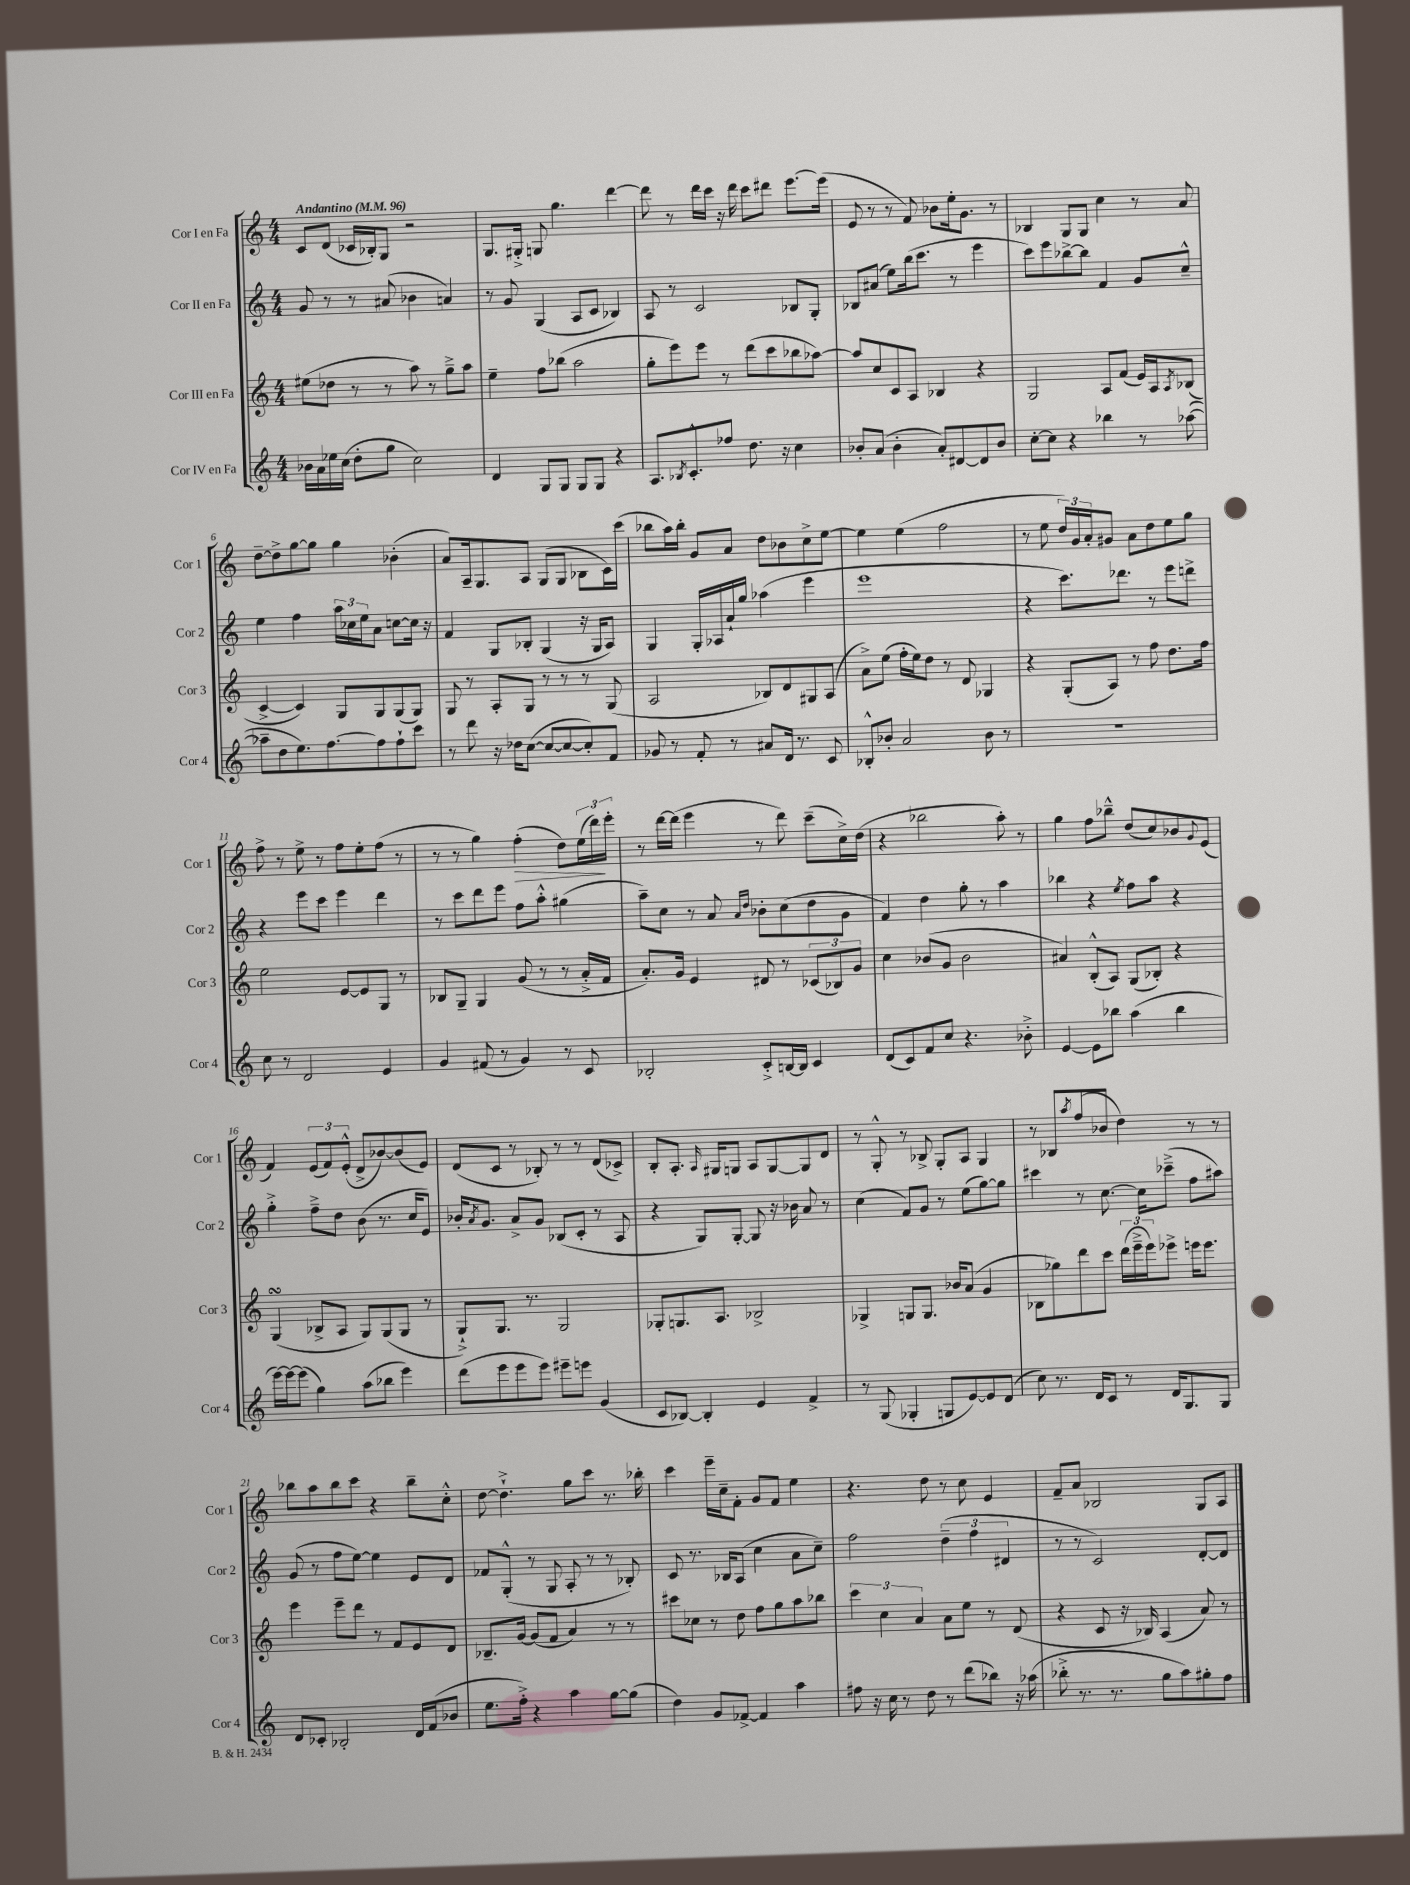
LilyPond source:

<<
\new StaffGroup <<
\new Staff = "s0" \with { instrumentName = "Cor I en Fa" shortInstrumentName = "Cor 1" } {
    \clef treble \key c \major \numericTimeSignature \time 4/4 \tempo "Andantino" 4 = 96
    c'8 d'8( ces'16 bes16-.) g8 r2 |
    g8. gis16-.-> g8 g''4. d'''4~ |
    d'''8 r8 d'''16 c'''16 r16 d'''16 c'''8 dis'''8 e'''8.~ e'''16( |
    e'8 r8 r8 f'8) bes'8 e''16-. g'8. r8 |
    bes4 g8 g8 c''4 r8 a'8 |
    d''8~-- d''8-> g''8~ g''8 g''4 bes'4-.( |
    a'8) a16-- g8. a8 g8( g8 bes8 c'16) c'''16( |
    bes''8 a''16) bes''16-. g'8 a'8 d''8 bes'8 c''8-> e''8~ |
    e''4 e''4( f''2 |
    r8 e''8 \tuplet 3/2 { d''16) g'16 a'16-. } gis'8 a'8 d''8 e''8 g''8 |
    f''8-> r8 e''8-> r8 f''8 e''8-. f''8( r8 |
    r8 r8 g''4) f''4-.\>( d''8) \tuplet 3/2 { e''16( d'''16\!) e'''16-. } |
    r8 d'''16~ d'''16( e'''4 r8 d'''8) c'''8--( c''16->) d''16( |
    r4 bes''2 a''8-.) r8 |
    g''4 f''8 bes''8---^ d''8( c''8) bes'8 \appoggiatura { g'8 } e'8( |
    f'4) \tuplet 3/2 { e'8( f'8) e'8-.-^( } d'8-> bes'8~) bes'8( e'8) |
    d'8( c'8 r8 bes8-.) r8 r8 d'8( ces'8->) |
    b8-. a8.-. \grace { a16 } gis16 g8 a8 g8~ g8 d'8 |
    r8 g8-.-^ r8 bes8-> g8-. a8 g4 |
    r8 bes8 \acciaccatura { a''8 } f''8( bes'8 d''4) r8 r8 |
    bes''8 a''8 bes''8 c'''8 r4 bes''8-- c''8-.-^ |
    d''8~ d''4.-!-> g''8 c'''8 r8. bes''16-. |
    c'''4 e'''16-- c''16-- f'8-. g'8 f'8 e''4 |
    r4. d''8 r8 c''8 e'4 |
    f'8-- a'8 bes2 g8 a8 \bar "|." |
}
\new Staff = "s1" \with { instrumentName = "Cor II en Fa" shortInstrumentName = "Cor 2" } {
    \clef treble \key c \major \numericTimeSignature \time 4/4
    g'8 r8 r8 ais'8( bes'4 a'4) |
    r8 g'8 g4( a8 c'8 bes4) |
    a8 r8 c'2 bes8 g8-. |
    bes8 ais'8( e''8) b''16( c'''8. r8 e'''4 |
    c'''8) e'''8 bes''8~-> bes''8 f'4 g'8 c''8---^ |
    e''4 f''4 \tuplet 3/2 { a''16 ces''16 e''16 } a'8 c''8~ c''16 r16 |
    f'4 g8 bes8-. g4( r16 g16 a8) |
    g4 g16-. aes16 a'16-! g''16 aes''4( e'''4 |
    e'''1 |
    r4 c'''8.) des'''8. r8 e'''8 d'''8-> |
    r4 e'''8 c'''8 e'''4 d'''4 |
    r8 c'''8 d'''8 e'''8 f''8 a''8-.-^ gis''4( |
    a''8--) c''8 r8 a'8 \grace { a'16 d''16 } bes'8-. c''8( d''8 g'8 |
    f'4) d''4 g''8-. r8 a''4 |
    bes''4 r4 \acciaccatura { e''8 } f''8 a''8 r4 |
    g''4-.-> f''8---> d''8 b'8( r8. c''16 e'8) |
    bes'16-. \acciaccatura { a'8 } g'8. a'8-> g'8 bes8( c'8-. r8 a8 |
    r4 g8) g8~-. g8 r16 bes'16 a'8 r8 |
    c''4( f'8) g'8 r8 e''8( g''8~) g''8 |
    cis'''4 r8 c''8.~ c''16 ces'''8--->( f''8 ais''8) |
    g'8( r8 f''8 e''8~) e''4 e'8 d'8 |
    fes'8 g8-.-^( r8 g8 a8-. r8 r8 bes8-.) |
    c'8 r8. bes16 a8( c''4 a'8 c''8--) |
    f''2 \tuplet 3/2 { d''4--( f''4 dis'4 } |
    r8 r8 c'2) d'8~-. d'8 \bar "|." |
}
\new Staff = "s2" \with { instrumentName = "Cor III en Fa" shortInstrumentName = "Cor 3" } {
    \clef treble \key c \major \numericTimeSignature \time 4/4
    eis''8( des''8 r8 r8 a''8) r8 g''8---> a''8 |
    e''4-- f''8 bes''8( a''2 |
    g''8-. e'''8) e'''8 r8 d'''8( c'''8 bes''8 aes''8~) |
    aes''8 c''8 c'8 a8 bes4 r4 |
    g2 a8 f'8( e'16) a16 \acciaccatura { a8 } bes8( |
    c'4~-> c'4) g8 g8 g8( g8) |
    g8 r8 a8-. g8 r8 r8 r8 g8( |
    a2 bes8) d'8 gis8 a8( |
    a'8->) e''8( f''16-. e''16) d''8 r8 d'8 ges4 |
    r4 g8-.( a8) r8 f''8 d''8. f''16 |
    e''2 e'8~ e'8 g8 r8 |
    bes8 g8-- g4 g'8( r8 r8 a'16-.-> f'16 |
    a'8.-.) g'16 e'4 dis'8 r8 \tuplet 3/2 { ces'8( bes8) g'8 } |
    c''4 bes'8( g'8 bes'2 |
    ais'4) b8-.-^( a8) g8( bes8-.) r4 |
    g4\turn( bes8-> a8 g8) g8( g8 r8 |
    g8-!->) g8. r8. g2 |
    ges8-. g8. a8. bes2-> |
    ges4-> g8 g8. bes'16 a'8( g'4 |
    bes8 ges''8) d'''8 c'''8 \tuplet 3/2 { d'''16( e'''16---> e'''16) } ees'''8-> e'''16 e'''8. |
    e'''4 e'''8-- d'''8 r8 f'8 e'8 d'8 |
    bes8.-- g'16~ g'8( f'8 a'4) r8 r8 |
    cis'''8 ces''8 r8 d''8 f''8 g''8 a''8 bes''8 |
    \tuplet 3/2 { c'''4 c''4 a'4 } a'8 e''8 r8 d'8( |
    r4 c'8 r16 bes16) a4( a'8) r8 \bar "|." |
}
\new Staff = "s3" \with { instrumentName = "Cor IV en Fa" shortInstrumentName = "Cor 4" } {
    \clef treble \key c \major \numericTimeSignature \time 4/4
    bes'16 a'16 ees''16 c''16( d''8-. g''8 c''2) |
    d'4 g8 g8 g8 g8 r4 |
    a8. \acciaccatura { bes8 } c'8.-.-^ fes''8 d''8. r16 c''4 |
    bes'8-. a'8( bes'4-. a'8-.) dis'8~ dis'8 bes'8 |
    c''8~-. c''8 r4 bes''4 r8 aes''8~( |
    aes''8-- d''8 e''8.) f''8.~ f''8 f''8-! c'''8 |
    r8 d'''8 r16 des''16 c''8~( c''8~ c''8~ c''8-.) f'8 |
    ges'8 r8 f'8-. r8 ais'8 d'16 r8. c'8 |
    bes8-.-^ bes'8-. a'2 bes'8 r8 |
    r1 |
    c''8 r8 d'2 e'4 |
    g'4 fis'8( r8 g'4) r8 c'8 |
    bes2-. c'8-.-> b16~ b16 c'4 |
    d'8( c'8) f'8 c''8 r4. bes'8-.-> |
    e'4~ e'8 bes''8 a''4( bes''4 |
    e'''16~) e'''16~ e'''8( g''4) a''8( bes''8 e'''4) |
    d'''8( e'''8 e'''8 e'''8) eis'''8-- e'''8 g'4( |
    c'8 bes8~) bes4-. e'4 f'4-> |
    r8 g8( ges4-. g8 e'8~) e'8 d'8( |
    c''8) r8. d'16 c'8 r8 d'16 g8. g8 |
    d'8 ces'8-. bes2-. d'16 f'16( bes'8 |
    e''8. f''16-.->) r4 a''4 g''8~ g''8( |
    d''4) g'8 fes'8~-> fes'4 a''4 |
    fis''8 r16 c''16 r8 d''8 r8 d'''8( bes''8) r16 aes''16( |
    bes''8-.-> r8. r8. g''8 a''8) gis''8-. f''8 \bar "|." |
}
>>
>>
